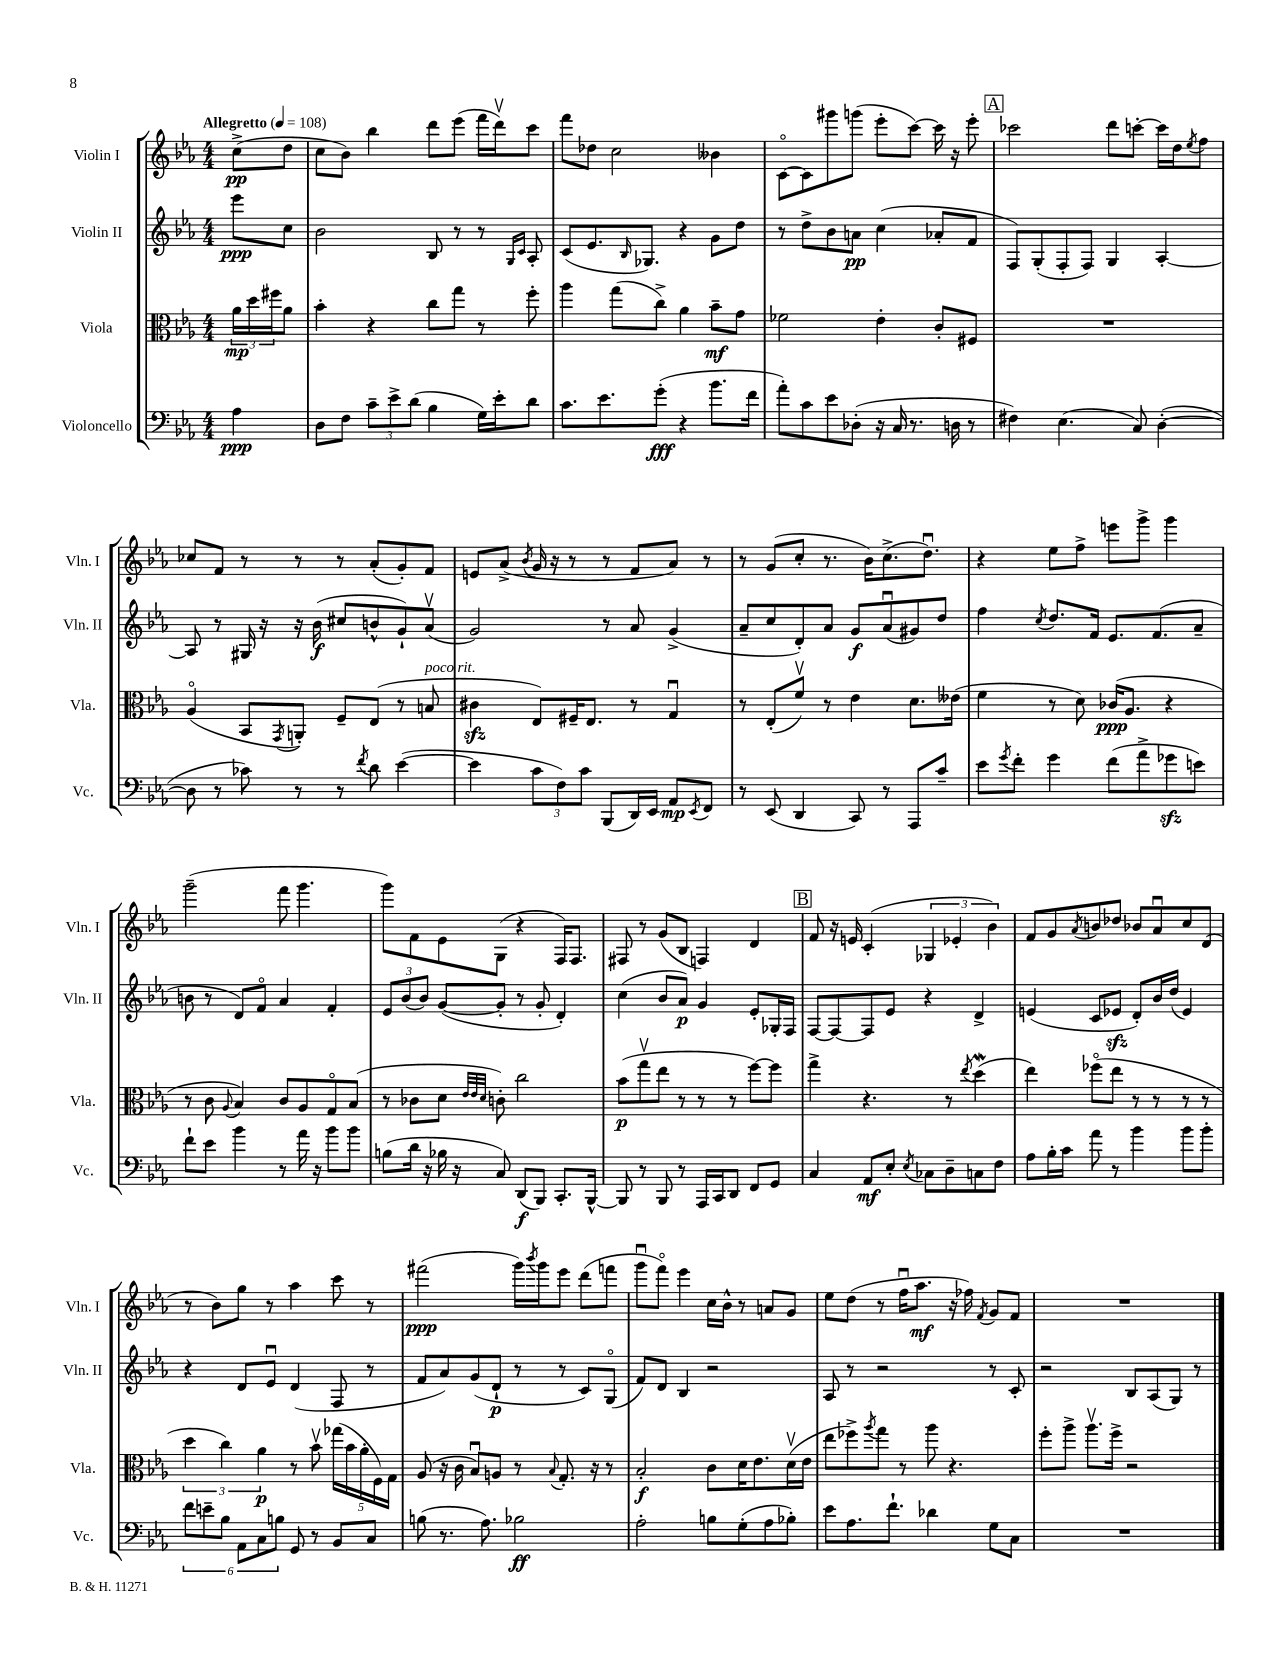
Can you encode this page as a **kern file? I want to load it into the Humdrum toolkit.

**kern	**kern	**kern	**kern
*staff4	*staff3	*staff2	*staff1
*clefF4	*clefC3	*clefG2	*clefG2
*k[b-e-a-]	*k[b-e-a-]	*k[b-e-a-]	*k[b-e-a-]
*M4/4	*M4/4	*M4/4	*M4/4
*MM108	*MM108	*MM108	*MM108
4A-	24a-	8eee-	(8cc^
.	24dd	.	.
.	24ff#	.	.
.	8a-	8cc	8dd
=	=	=	=
8D	4b-'	2b-	8cc
8F	.	.	8b-)
12c~	4r	.	4bb-
12e-^	.	.	.
(12d	.	.	.
4B-	8cc	8B-	8ddd
.	8gg	8r	(8eee-
16G)	8r	8r	16fff
16e-'	.	.	16dddv)
.	.	16qqG	.
.	.	16qqc	.
8d	8ff'	8A-'	8ccc
=	=	=	=
8.c	4aa-	(8c	8fff
.	.	8.e-	8dd-
8.e-	.	.	.
.	(8gg	.	2cc
.	.	16qqB-	.
.	.	8.G-)	.
(8g'	8cc^)	.	.
4r	4a-	4r	.
8.b-	8b-~	8g	4b--
.	8g	8dd	.
16f	.	.	.
=	=	=	=
8a-')	2f-	8r	[8co
8c	.	8dd^	8c]
8e-	.	8b-	8ggg#
(8D-'	.	8a	(8ggg
16r	4e-'	(4cc	8eee-'
16C	.	.	.
8.r	.	.	[8ccc)
.	8c'	8a-'	16ccc]
16D	.	.	16r
8r	8F#	8f	8eee-'
=	=	=	=
4F#)	1r	8F)	2ccc-
.	.	(8G'	.
(4.E-	.	8F'	.
.	.	8F)	.
.	.	4G	8ddd
8C)	.	.	[8ccc'
([4D'	.	[4A-'	16ccc]
.	.	.	16dd
.	.	.	8qee-
.	.	.	8ff
=	=	=	=
8D]	(4A-o	8A-]	8cc-
8r	.	8r	8f
8c-)	8BB-	16G#	8r
.	.	16r	.
.	8qGG	.	.
8r	8AA')	16r	8r
.	.	(16b-	.
8r	8F~	8cc#	8r
8qf	.	.	.
8d	(8E-	8b^^	(8a-'
([4e-	8r	8g`)	8g')
.	8B	(8a-v	8f
=	=	=	=
4e-]	4c#	2g)	8e
.	.	.	(8a-^
.	.	.	8qb-
12c	8E-)	.	16g
.	.	.	16r
12F)	.	.	.
.	16F#~	.	8r
12c	.	.	.
.	8.E-	.	.
(8BBB-	.	8r	8r
16DD)	8r	8a-	8f
16EE-	.	.	.
8AA-	4Gu	(4g^	8a-)
8qEE-	.	.	.
8FF	.	.	8r
=	=	=	=
8r	8r	8a-~	8r
(8EE-	(8E-'	8cc	(8g
4DD	8fv)	8d')	8cc'
.	8r	8a-	8.r
8CC)	4e-	8g	.
.	.	.	16b-)
8r	.	(8a-u	(8.cc^
8AAA-	8.d	8g#)	.
.	.	.	8.ddu)
8c~	.	8dd	.
.	(16e--	.	.
=	=	=	=
8e-	4f	4ff	4r
8qg	.	.	.
8f'	.	.	.
.	.	8qcc	.
4g	8r	8.dd	8ee-
.	8d)	.	8ff^
.	.	16f	.
(8f	(16c-	8.e-	8eee
.	8.A-	.	.
8a-^	.	.	8ggg^
.	.	(8.f	.
8g-	4r	.	4ggg
8e)	.	8a-~	.
=	=	=	=
8f`	8r	8b	(2ggg~
8e-	8c	8r	.
.	8qqA-	.	.
4b-	4B-)	8d)	.
.	.	8fo	.
8r	8c	4a-	8fff
16a-	8A-	.	4.ggg
16r	.	.	.
8b-	8Go	4f'	.
8b-	(8B-	.	.
=	=	=	=
(8B	8r	12e-	8ggg)
.	.	(12b-	.
16d	8c-	.	8f
.	.	12b-)	.
16r	.	.	.
16B-	8d	([8g	8e-
16r	.	.	.
.	32qqe-	.	.
.	32qqe-	.	.
.	32qqd	.	.
8C)	8c')	8g']	(8G
(8DD	2cc	8r	4r
8BBB-)	.	8g'	.
8.CC'	.	4d')	16F)
.	.	.	8.F
[16BBB-^^	.	.	.
=	=	=	=
8BBB-]	(8b-	(4cc	8F#
8r	8ggv	.	8r
8BBB-	8ee-	8b-	(8g
8r	8r	8a-)	8B-
16AAA-	8r	4g	4F)
16CC	.	.	.
8DD	8r	.	.
8FF	[8ff)	8e-'	4d
8GG	8ff]	16G-'	.
.	.	16F	.
=	=	=	=
4C	4gg^	[8F	8f
.	.	8F_	16r
.	.	.	16e
8AA-	4.r	8F]	(4c'
8E-'	.	8e-	.
8qE-	.	.	.
8C-	.	4r	6G-
8D~	8r	.	.
.	.	.	6e-'
.	8qee-	.	.
8C	(4dd	4d^	.
.	.	.	6b-)
8F	.	.	.
=	=	=	=
8A-	4ee-)	(4e	8f
16B-'	.	.	8g
16c	.	.	.
.	.	.	8qa-
8a-	(8ff-o	8c	8b
8r	8ee-	8e-	8dd-
4b-	8r	8d')	8b-
.	8r	16b-	8a-u
.	.	(16dd	.
8b-	8r	4e-)	8cc
8b-'	8r	.	(8d
=	=	=	=
12f	6dd	4r	8r
12e~	.	.	.
.	.	.	8b-)
12B-	6cc)	.	.
12AA-	.	8d	8gg
12C	6a-	.	.
.	.	8e-u	8r
12B	.	.	.
8GG	8r	(4d	4aa-
8r	8b-v	.	.
8BB-	(20gg-	8F	8ccc
.	20b-	.	.
.	20a-'	.	.
8C	.	8r	8r
.	20F)	.	.
.	20G	.	.
=	=	=	=
(8B	(8A-	8f	(2fff#
8.r	16r	8a-)	.
.	16c	.	.
.	8B-u)	(8g	.
8.A-)	.	.	.
.	8A	8d`	.
2B-	8r	8r	16ggg)
.	.	.	8qbbb-
.	.	.	16ggg
.	8qqB-	.	.
.	8.G'	8r	8eee-
.	.	8c)	(8ddd
.	16r	.	.
.	8r	(8Go	8fff
=	=	=	=
2A-'	2B-'	8f)	8gggu
.	.	8d	8fffo)
.	.	4B-	4eee-
8B	8c	2r	16cc
.	.	.	16b-^^
(8G'	16d	.	8r
.	8.e-	.	.
8A-	.	.	8a
8B-')	(16dv	.	8g
.	16e-	.	.
=	=	=	=
8e-	8ee-	8A-	8ee-
8.A-	8ff-^)	8r	(8dd
.	8qaa-	.	.
.	8gg	2r	8r
8.f`	.	.	.
.	8r	.	16ffu
.	.	.	8.aa-
4d-	8aa-	.	.
.	4.r	.	16r
.	.	.	16ff-)
.	.	.	8qf
8G	.	8r	8g
8C	.	8c'	8f
=	=	=	=
1r	8ff'	2r	1r
.	8aa-^	.	.
.	8.aa-v	.	.
.	16ff^	.	.
.	2r	8B-	.
.	.	(8A-	.
.	.	8G)	.
.	.	8r	.
==	==	==	==
*-	*-	*-	*-
